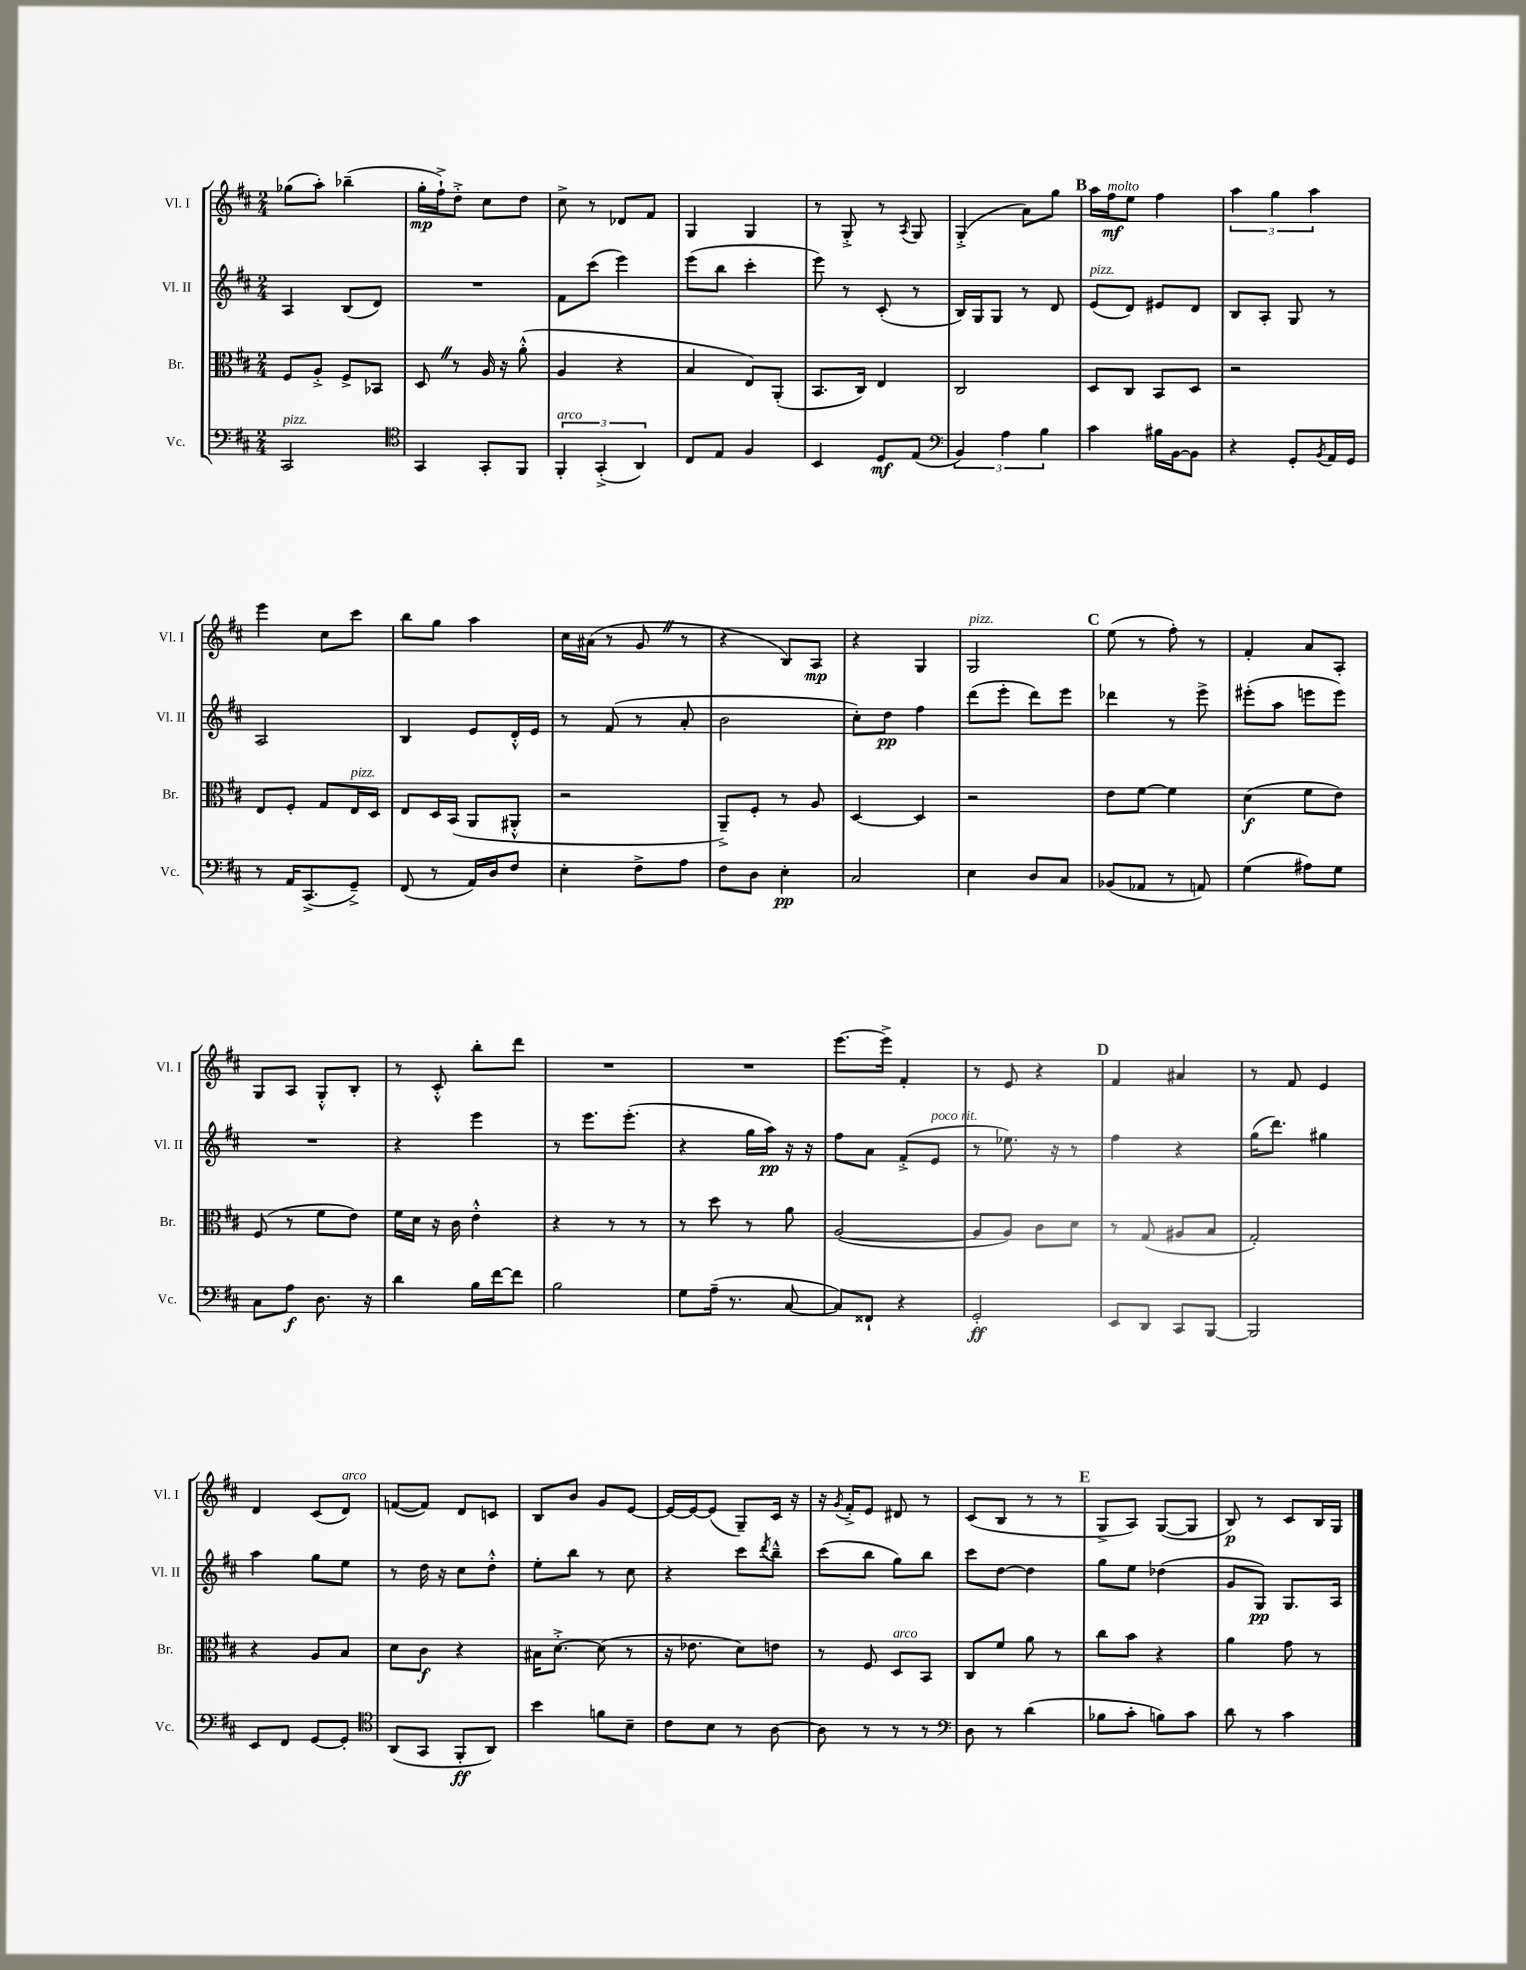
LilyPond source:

<<
\new StaffGroup <<
\new Staff = "s0" \with { instrumentName = "Vl. I" shortInstrumentName = "Vl. I" } {
    \clef treble \key d \major \numericTimeSignature \time 2/4
    ges''8( a''8-.) bes''4--( |
    g''16-.\mp fis''16-!->) d''8-.-> cis''8 d''8 |
    cis''8-> r8 des'8 fis'8 |
    g4 g4 |
    r8 g8-.-> r8 \acciaccatura { a8 } g8 |
    g4-.->( a'8) g''8 |
    \mark \markup { \bold "B" } a''16 fis''16\mf^\markup { \italic "molto" } e''8 fis''4 |
    \tuplet 3/2 { a''4 g''4 a''4 } |
    e'''4 cis''8 cis'''8 |
    b''8 g''8 a''4 |
    cis''16 ais'16( r8 g'8 \once \override BreathingSign.text = \markup { \musicglyph "scripts.caesura.straight" } \breathe r8 |
    r4 b8) a8\mp |
    r4 g4 |
    g2^\markup { \italic "pizz." } |
    \mark \markup { \bold "C" } e''8( r8 fis''8-.) r8 |
    fis'4-. a'8 a8-. |
    g8 a8 g8-.-^ b8-. |
    r8 cis'8-.-^ b''8-. d'''8 |
    R2 |
    R2 |
    e'''8.~ e'''16-> fis'4-. |
    r8 e'8 r4 |
    \mark \markup { \bold "D" } fis'4 ais'4 |
    r8 fis'8 e'4 |
    d'4 cis'8( d'8^\markup { \italic "arco" }) |
    f'8~( f'8) d'8 c'8 |
    b8 b'8 g'8 e'8~ |
    e'16~ e'16~ e'8( g8--) cis'16 r16 |
    r16 \acciaccatura { g'8 } fis'16-.-> e'8 dis'8 r8 |
    cis'8( b8 r8 r8 |
    \mark \markup { \bold "E" } g8-> a8) g8~( g8 |
    b8\p) r8 cis'8 b16 g16 \bar "|." |
}
\new Staff = "s1" \with { instrumentName = "Vl. II" shortInstrumentName = "Vl. II" } {
    \clef treble \key d \major \numericTimeSignature \time 2/4
    a4 b8( d'8) |
    R2 |
    fis'8 cis'''8( e'''4) |
    e'''8( b''8 cis'''4-. |
    e'''8) r8 cis'8-.( r8 |
    b16) g16 g8 r8 d'8 |
    \mark \markup { \bold "B" } e'8^\markup { \italic "pizz." }( d'8) eis'8 d'8 |
    b8 a8-. g8 r8 |
    a2 |
    b4 e'8 d'16-.-^ e'16 |
    r8 fis'8( r8 a'8-. |
    b'2 |
    cis''8-.) d''8\pp fis''4 |
    d'''8( e'''8-. d'''8) e'''8 |
    \mark \markup { \bold "C" } des'''4 r8 e'''8-> |
    eis'''8-.( a''8 e'''8 e'''8) |
    R2 |
    r4 e'''4 |
    r8 e'''8. e'''8.-.( |
    r4 g''16 a''16\pp) r16 r16 |
    fis''8 a'8 fis'8-.->( e'8^\markup { \italic "poco rit." } |
    r8 ees''8.) r16 r8 |
    \mark \markup { \bold "D" } fis''4 r4 |
    g''16( d'''8.) gis''4 |
    a''4 g''8 e''8 |
    r8 d''16 r16 cis''8 d''8-.-^ |
    e''8-. b''8 r8 cis''8 |
    r4 cis'''8 \acciaccatura { d'''8 } b''8---^ |
    cis'''8( b''8 g''8) b''8 |
    cis'''8 d''8~ d''4 |
    \mark \markup { \bold "E" } g''8 e''8 des''4( |
    g'8 g8\pp) g8. a16 \bar "|." |
}
\new Staff = "s2" \with { instrumentName = "Br." shortInstrumentName = "Br." } {
    \clef alto \key d \major \numericTimeSignature \time 2/4
    fis8 a8-.-> fis8-> bes,8 |
    d8 \once \override BreathingSign.text = \markup { \musicglyph "scripts.caesura.straight" } \breathe r8 a16 r16 a'8-.-^( |
    a4 r4 |
    b4 e8) a,8-.( |
    b,8. cis16) e4 |
    cis2 |
    \mark \markup { \bold "B" } d8 cis8 b,8 d8 |
    r2 |
    e8 fis8-. g8 e16^\markup { \italic "pizz." } d16 |
    e8 d16 b,16( a,8 ais,8-.-^ |
    r2 |
    a,8--->) fis8-. r8 a8 |
    d4~ d4 |
    r2 |
    \mark \markup { \bold "C" } e'8 fis'8~ fis'4 |
    d'4\f( fis'8 e'8) |
    fis8( r8 fis'8 e'8) |
    fis'16 d'16 r16 cis'16 e'4-.-^ |
    r4 r8 r8 |
    r8 d''8 r8 a'8 |
    a2~( |
    a8 a8) cis'8 d'8 |
    \mark \markup { \bold "D" } r8 g8( ais8 b8 |
    g2-.) |
    r4 a8 b8 |
    d'8 cis'8\f r4 |
    bis16 d'8.~-.-> d'8( r8 |
    r16 ees'8. d'8) e'8 |
    r8 fis8 d8^\markup { \italic "arco" } b,8 |
    cis8 fis'8 a'8 r8 |
    \mark \markup { \bold "E" } cis''8 b'8 r4 |
    a'4 g'8 r8 \bar "|." |
}
\new Staff = "s3" \with { instrumentName = "Vc." shortInstrumentName = "Vc." } {
    \clef bass \key d \major \numericTimeSignature \time 2/4
    cis,2^\markup { \italic "pizz." } |
    \clef tenor g,4 g,8-. fis,8 |
    \tuplet 3/2 { fis,4-.^\markup { \italic "arco" } g,4-.->( a,4) } |
    cis8 e8 fis4 |
    b,4 d8\mf e8( |
    \clef bass \tuplet 3/2 { b,4) a4 b4 } |
    \mark \markup { \bold "B" } cis'4 bis16 b,16~ b,8 |
    r4 g,8-. \acciaccatura { b,8 } a,16 g,16 |
    r8 a,16 cis,8.->( g,8--->) |
    fis,8( r8 a,16) d16 fis8 |
    e4-. fis8-> a8 |
    fis8 d8 e4-.\pp |
    cis2 |
    e4 d8 cis8 |
    \mark \markup { \bold "C" } bes,8( aes,8 r8 a,8) |
    g4( ais8) g8 |
    cis8 a8\f d8. r16 |
    d'4 b16 fis'16~ fis'8 |
    b2 |
    g8 a16--( r8. cis8~ |
    cis8) fisis,8-! r4 |
    g,2-.\ff |
    \mark \markup { \bold "D" } e,8 d,8 cis,8 b,,8~ |
    b,,2 |
    e,8 fis,8 g,8~ g,8-. |
    \clef tenor a,8( g,8 fis,8-.\ff a,8) |
    b'4 f'8 b8-- |
    cis'8 b8 r8 a8~ |
    a8 r8 r8 r8 |
    \clef bass d8 r8 d'4( |
    \mark \markup { \bold "E" } bes8 cis'8-. b8) cis'8 |
    d'8 r8 cis'4 \bar "|." |
}
>>
>>
\layout { \context { \Score \remove "Bar_number_engraver" } }
